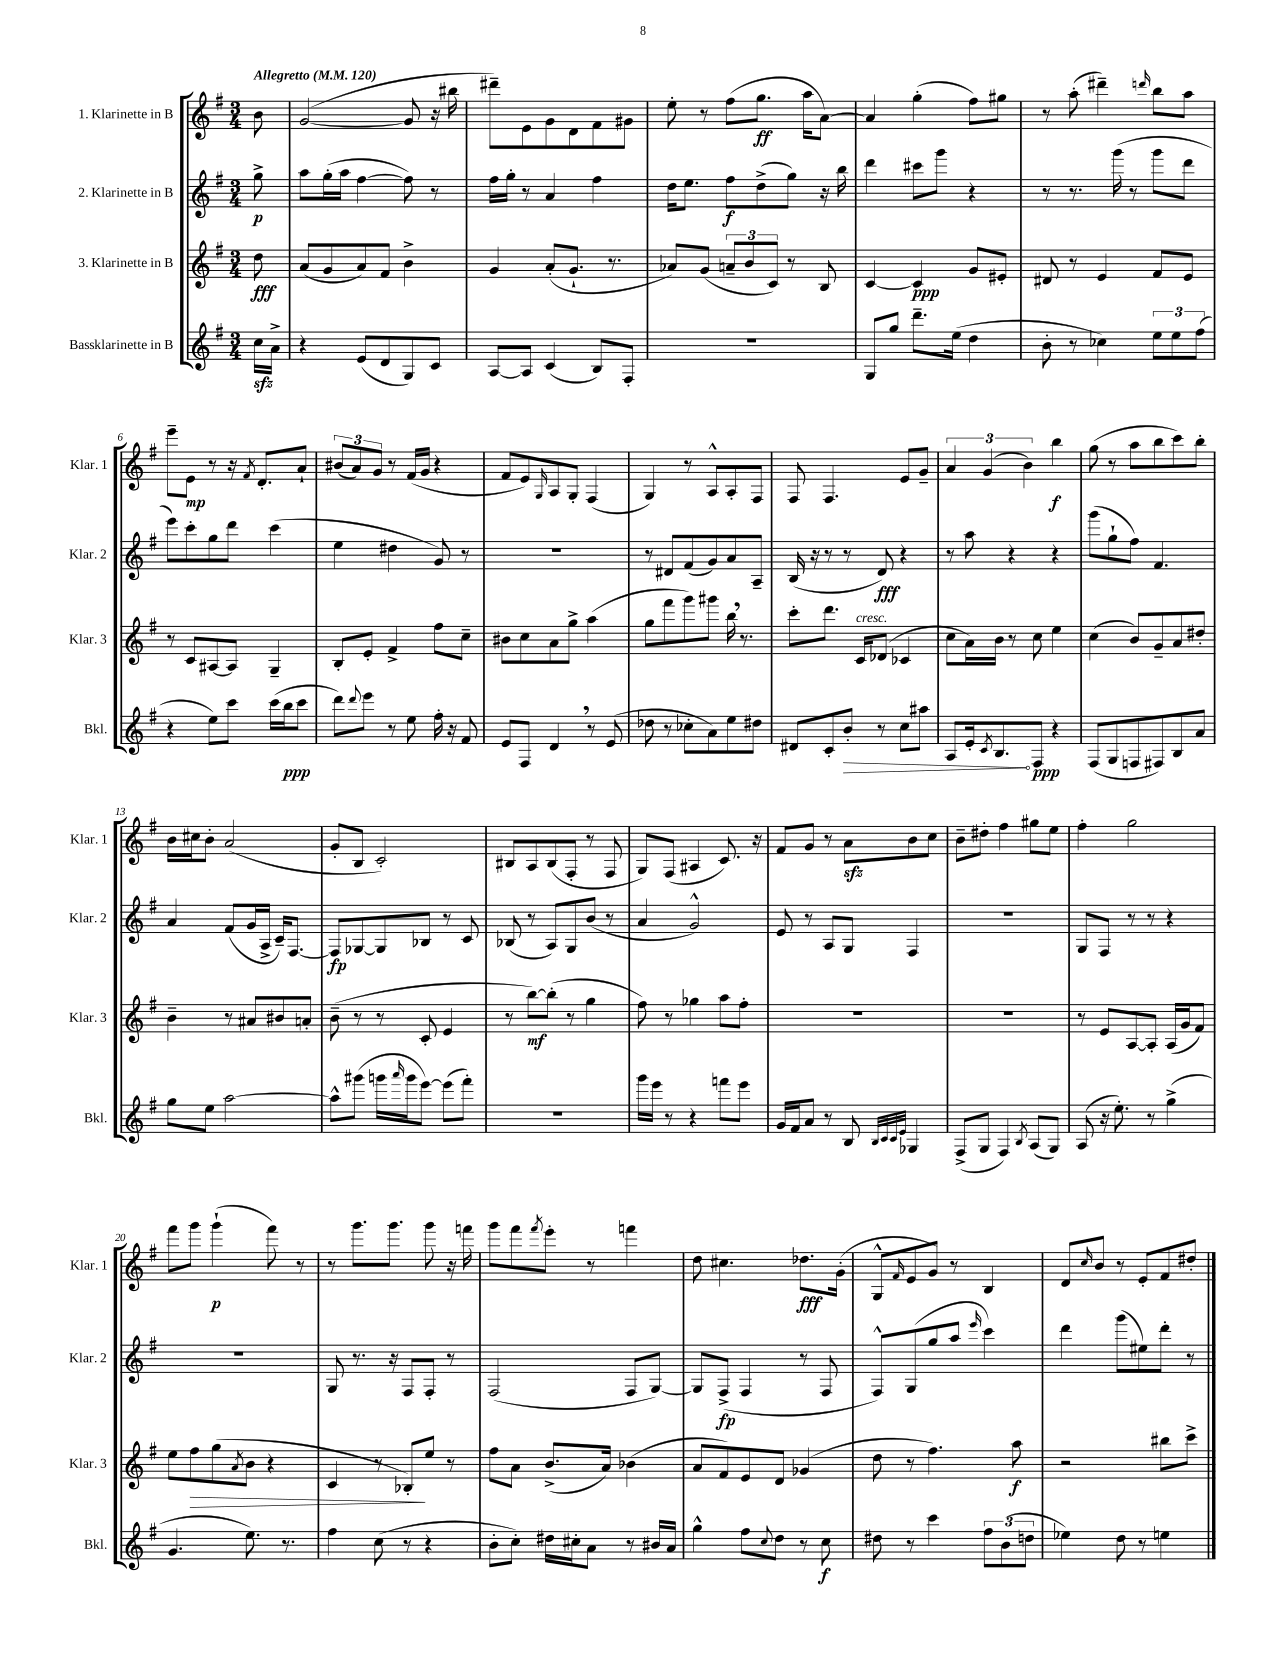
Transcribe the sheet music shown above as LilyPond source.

<<
\new StaffGroup <<
\new Staff = "s0" \with { instrumentName = "1. Klarinette in B" shortInstrumentName = "Klar. 1" } {
    \clef treble \key g \major \numericTimeSignature \time 3/4 \partial 8 \tempo "Allegretto" 4 = 120
    b'8 |
    g'2~( g'8 r16 bis''16 |
    dis'''8--) e'8 g'8 d'8 fis'8 gis'8 |
    e''8-. r8 fis''8( g''8.\ff a''16 a'8~) |
    a'4 g''4-.( fis''8) gis''8 |
    r8 a''8-.( dis'''4--) \grace { d'''16 } b''8 a''8 |
    e'''8-- e'8\mp r8 r16 \acciaccatura { fis'8 } d'8.-. a'8-! |
    \tuplet 3/2 { bis'8( a'8) g'8 } r8 fis'16( g'16 r4 |
    fis'8 e'8) \grace { g16 } a8 g8-. fis4( |
    g4) r8 a8-^ a8-. fis8 |
    fis8 fis4. e'8 g'8-- |
    \tuplet 3/2 { a'4 g'4( b'4) } b''4\f |
    g''8( r8 a''8 b''8 c'''8) b''8-. |
    b'16 cis''16 b'8-. a'2( |
    g'8-. b8 c'2-.) |
    bis8 a8 bis8( fis8-. r8 fis8 |
    g8) fis8( ais4 c'8.) r16 |
    fis'8 g'8 r8 a'8\sfz b'8 c''8 |
    b'8-- dis''8-. fis''4 gis''8 e''8 |
    fis''4-. g''2 |
    fis'''8 g'''8 g'''4-!\p( fis'''8) r8 |
    r8 g'''8. g'''8. g'''8 r16 f'''16 |
    g'''8 fis'''8 \acciaccatura { fis'''8 } e'''8-. r8 f'''4 |
    d''8 cis''4. des''8.\fff g'16-.( |
    g8-^ \grace { fis'16 } e'8 g'8) r8 b4 |
    d'8 \grace { c''16 } b'8 r8 e'8-. fis'8 dis''8-. \bar "|." |
}
\new Staff = "s1" \with { instrumentName = "2. Klarinette in B" shortInstrumentName = "Klar. 2" } {
    \clef treble \key g \major \numericTimeSignature \time 3/4 \partial 8
    g''8->\p |
    a''8 g''16-.( a''16 fis''4~ fis''8) r8 |
    fis''16 g''16-. r8 a'4 fis''4 |
    d''16 e''8. fis''8\f d''8->( g''8) r16 b''16 |
    d'''4 cis'''8 g'''8 r4 |
    r8 r8. g'''16( r8 g'''8 d'''8 |
    e'''8) c'''8-. g''8 d'''8 c'''4( |
    e''4 dis''4 g'8) r8 |
    R2. |
    r8 dis'8 fis'8( g'8) a'8 a8-- |
    b16( r16 r8 r8 d'8\fff) r4 |
    r8 a''8 r4 r4 |
    g'''8( g''8-! fis''8) fis'4. |
    a'4 fis'8( g'16 a16-> c'16--) fis8.~ |
    fis8\fp ges8~ ges8 bes8 r8 c'8 |
    bes8( r8 a8) g8 b'8( r8 |
    a'4 g'2-^) |
    e'8 r8 a8 g8 fis4 |
    R2. |
    g8 fis8 r8 r8 r4 |
    R2. |
    g8 r8. r16 fis8 fis8-. r8 |
    fis2( fis8 g8~) |
    g8 fis8->\fp( fis4 r8 fis8 |
    fis8-^) g8( g''8 a''8 \grace { e'''16 } c'''4) |
    d'''4 g'''8( eis''8) d'''8-. r8 \bar "|." |
}
\new Staff = "s2" \with { instrumentName = "3. Klarinette in B" shortInstrumentName = "Klar. 3" } {
    \clef treble \key g \major \numericTimeSignature \time 3/4 \partial 8
    d''8\fff |
    a'8( g'8 a'8) fis'8 b'4-> |
    g'4 a'8-.( g'8.-! r8. |
    aes'8) g'8( \tuplet 3/2 { a'8-- b'8 c'8) } r8 b8 |
    c'4~ c'4\ppp g'8 eis'8-. |
    dis'8 r8 e'4 fis'8 e'8 |
    r8 c'8 ais8~ ais8 g4-- |
    b8-. e'8-. fis'4-> fis''8 c''8-- |
    bis'8 c''8 a'8 g''8-> a''4( |
    g''8 fis'''8 g'''8) gis'''8 b''16 \breathe r8. |
    c'''8-. d'''8. c'16^\markup { \italic "cresc." } des'8( ces'4 |
    c''8 a'16) b'16 r8 c''8 e''4 |
    c''4( b'8) g'8-- a'8 dis''8-. |
    b'4-- r8 ais'8 bis'8 a'8-. |
    b'8--( r8 r8 c'8-. e'4 |
    r8 b''8~\mf) b''8-.( r8 g''4 |
    fis''8) r8 ges''4 a''8 fis''8-. |
    R2. |
    R2. |
    r8 e'8 a8~ a8-. a16( g'16 fis'8) |
    e''8 fis''8\> g''8( \acciaccatura { a'8 } b'8 r4 |
    c'4 r8 bes8-.\!) e''8 r8 |
    fis''8 a'8 b'8.->( a'16) bes'4( |
    a'8 fis'8) e'8 d'8 ges'4( |
    d''8 r8 fis''4.) a''8\f |
    r2 bis''8 c'''8-> \bar "|." |
}
\new Staff = "s3" \with { instrumentName = "Bassklarinette in B" shortInstrumentName = "Bkl." } {
    \clef treble \key g \major \numericTimeSignature \time 3/4 \partial 8
    c''16\sfz a'16-> |
    r4 e'8( d'8 g8) c'8 |
    a8~ a8 c'4( b8) fis8-. |
    R2. |
    g8 g''8 d'''8.-- e''16( d''4 |
    b'8-. r8 ces''4) \tuplet 3/2 { e''8 e''8 fis''8( } |
    r4 e''8) c'''8 c'''16( b''16\ppp c'''8 |
    d'''8) \appoggiatura { d'''8 } e'''8 r8 e''8 fis''16-. r16 fis'8 |
    e'8 fis8 d'4 \breathe r8 e'8( |
    des''8 r8 ces''8-. a'8) e''8 dis''8 |
    dis'8 c'8-. \once \override Hairpin.circled-tip = ##t b'8-.\> r8 c''8 ais''8 |
    a8 e'16-. \acciaccatura { c'8 } b8.\! fis8\ppp r4 |
    fis8( g8 f8 fis8) b8 a'8 |
    g''8 e''8 a''2~ |
    a''8-^ gis'''8( g'''16 \grace { a'''16 } g'''16 e'''8~) e'''8( fis'''8-.) |
    R2. |
    g'''16 e'''16 r8 r4 f'''8 e'''8 |
    g'16 fis'16 a'8 r8 b8 \grace { b32 c'32 c'32 e'32 } ges4 |
    fis8->( g8 fis4) \acciaccatura { b8 } a8( g8) |
    a8( r16 e''8.-.) r8 g''4->( |
    g'4. e''8.) r8. |
    fis''4 c''8( r8 r4 |
    b'8-. c''8-.) dis''16 cis''16-. a'8 r8 bis'16 a'16 |
    g''4-^ fis''8 \appoggiatura { c''8 } d''8 r8 c''8\f |
    dis''8 r8 c'''4 \tuplet 3/2 { fis''8 b'8( d''8 } |
    ees''4) d''8 r8 e''4 \bar "|." |
}
>>
>>
